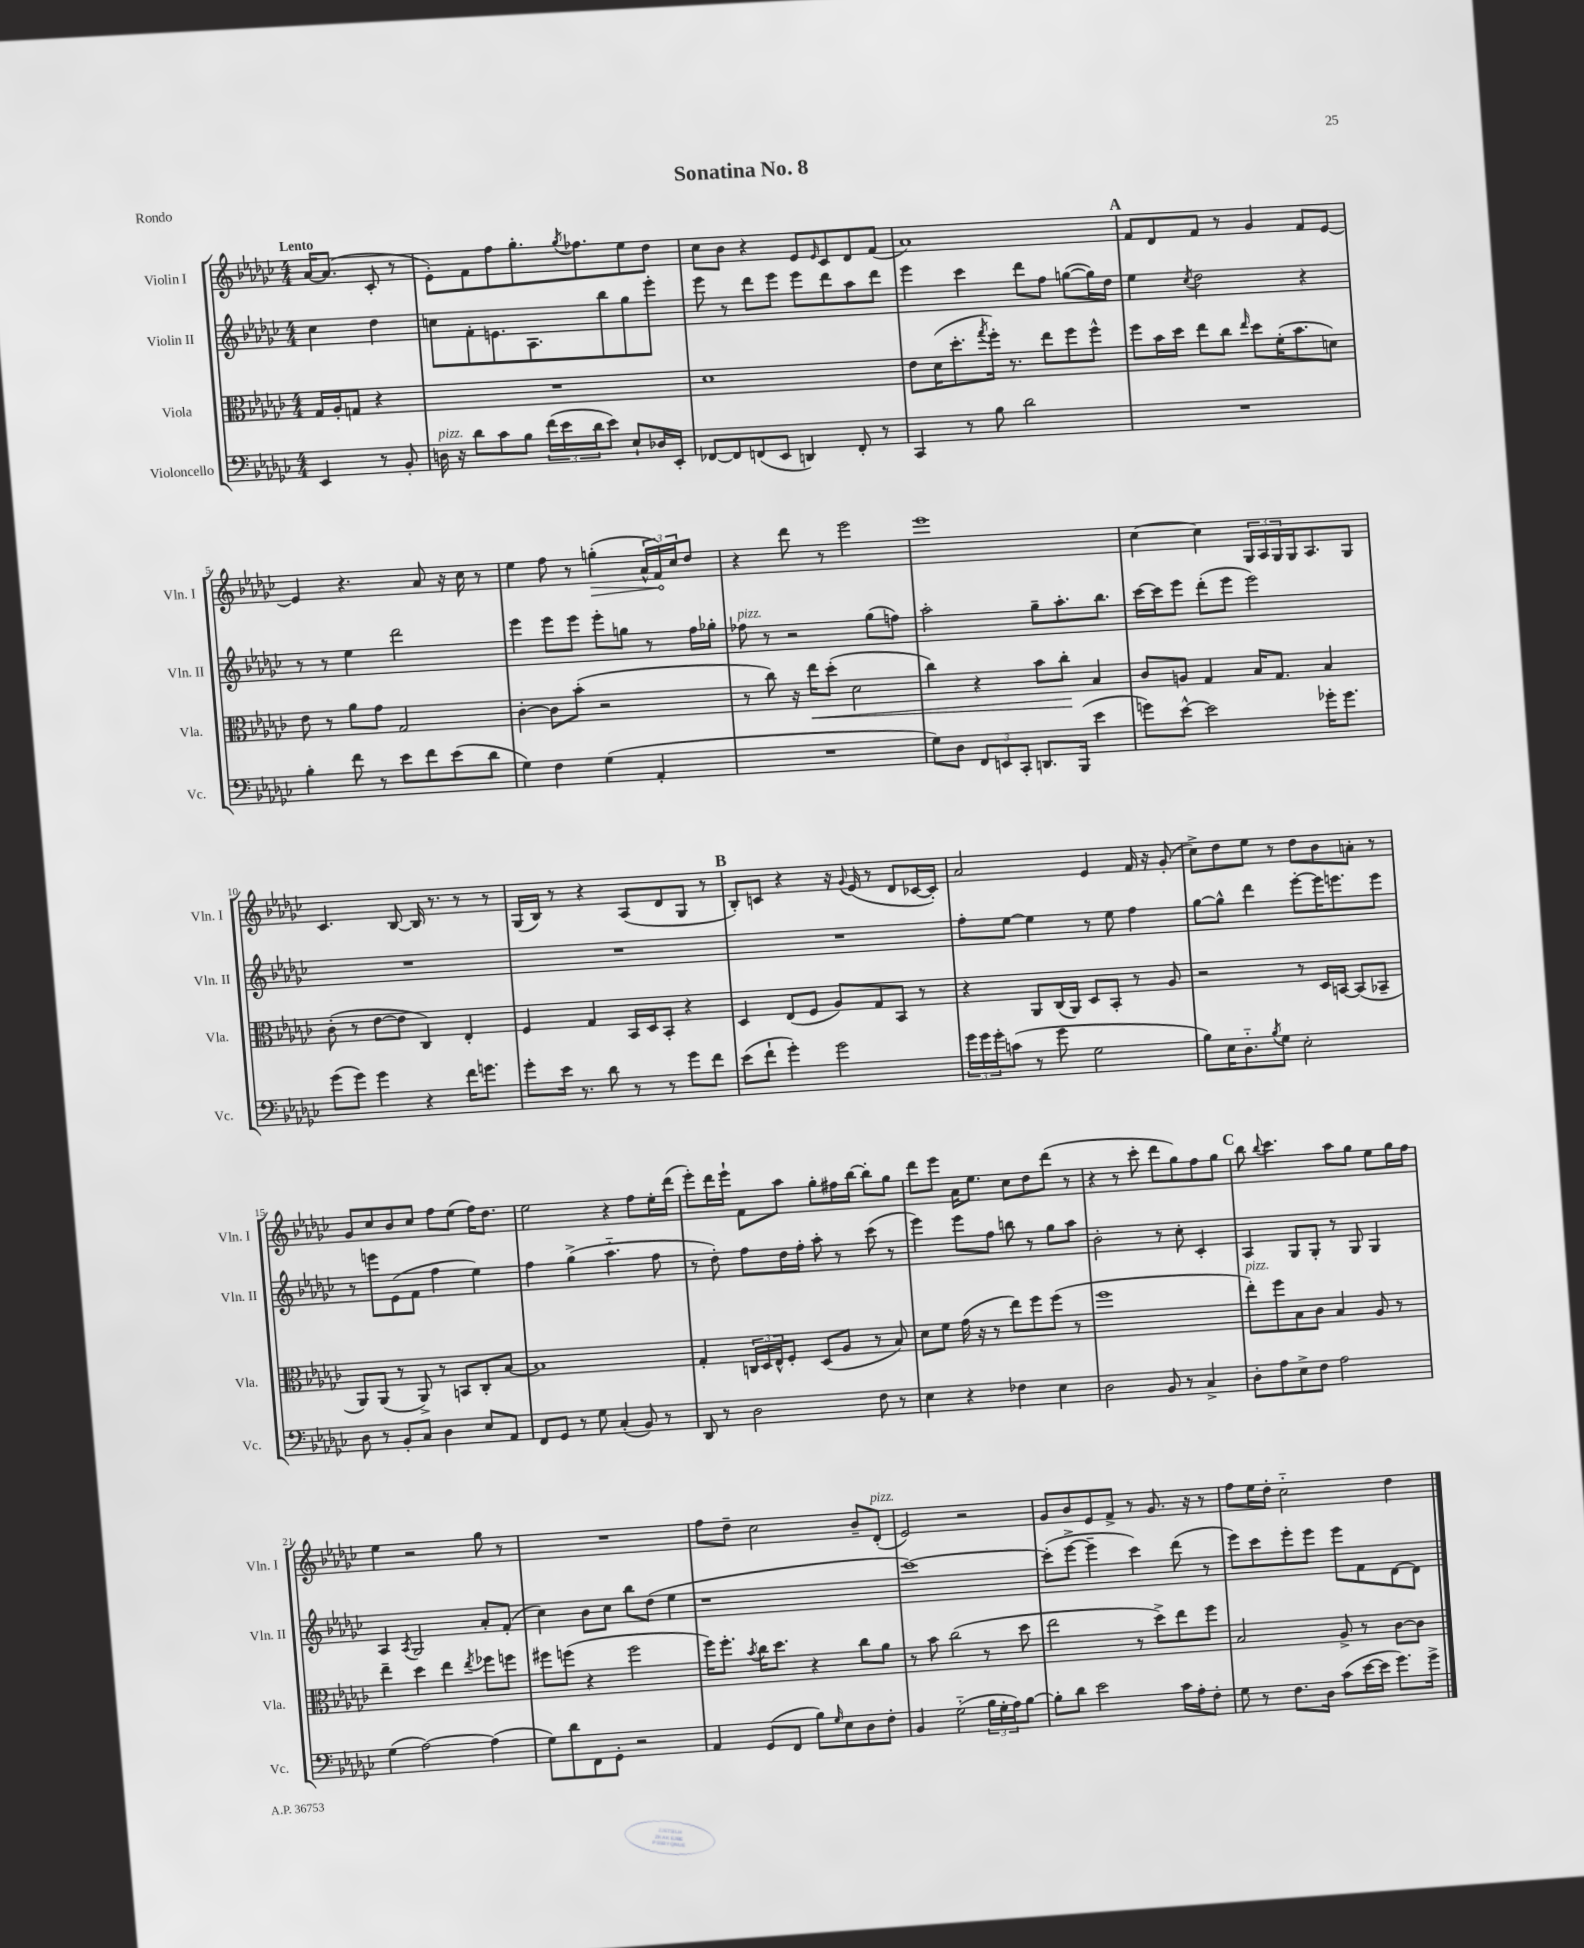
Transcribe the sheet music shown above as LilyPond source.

\header { title = "Sonatina No. 8" piece = "Rondo" }
<<
\new StaffGroup <<
\new Staff = "s0" \with { instrumentName = "Violin I" shortInstrumentName = "Vln. I" } {
    \clef treble \key ges \major \numericTimeSignature \time 4/4 \partial 2 \tempo "Lento"
    aes'16~ aes'8.( ces'8-. r8 |
    ees'8-.) f'8 f''8 ges''8.-. \acciaccatura { ges''8 } fes''8. ees''8 des''8 |
    ces''8 bes'8 r4 ees'8 \grace { ees'16 } ces'8 des'8 f'8( |
    aes'1) |
    \mark \markup { \bold "A" } f'8 des'8 f'8 r8 ges'4 f'8 ees'8~ |
    ees'4 r4. aes'8 r16 ces''16 r8 |
    ees''4 f''8 r8 \once \override Hairpin.circled-tip = ##t g''4-.\>( \tuplet 3/2 { aes'16-^ f'16\!) ces''16 } des''8 |
    r4 des'''8 r8 ees'''2 |
    ees'''1 |
    ces''4~ ces''4 \tuplet 3/2 { ges16 aes16 ges16 } ges16 aes8. ges8 |
    ces'4. bes8~ bes16 r8. r8 r8 |
    ges16( bes16) r8 r4 aes8( des'8 ges8 r8 |
    \mark \markup { \bold "B" } bes8-.) c'8 r4 r16 \appoggiatura { ges'8 } ees'16( r8 des'8 ces'16~ ces'16-.) |
    aes'2 ees'4 f'16 r16 ges'8-.( |
    ces''8->) des''8 ees''8 r8 des''8 bes'8 a'8-. r8 |
    ges'8 ces''8 bes'8 ces''8 f''8 ees''8( f''16) des''8. |
    ees''2 r4 f''8 ees''16-. des'''16( |
    ees'''8-.) des'''16 ees'''16-! f'8 aes''8 ges''8-. fis''16 bes''16~ bes''8-. ges''8 |
    des'''8 ees'''8 aes'16 ees''8. ces''8 des''8 des'''8( r8 |
    r4 r8 ces'''8-. des'''8 ges''8) f''8 ges''8 |
    \mark \markup { \bold "C" } bes''8 \appoggiatura { bes''8 } ces'''4. aes''8 ges''8 ees''8 ges''16 f''16 |
    ees''4 r2 ges''8 r8 |
    R1 |
    f''8 des''8-- ces''2 bes'8-- des'8-.^\markup { \italic "pizz." }( |
    ees'2) r2 |
    ges'8 bes'8 ees'8 f'8-> r8 ges'8. r16 r8 |
    f''8 ees''16 des''16-. ces''2-_ des''4 \bar "|." |
}
\new Staff = "s1" \with { instrumentName = "Violin II" shortInstrumentName = "Vln. II" } {
    \clef treble \key ges \major \numericTimeSignature \time 4/4 \partial 2
    ces''4 des''4 |
    c''8 f'8-. e'8. aes8. bes''8 ges''8 ees'''8-. |
    ees'''8 r8 des'''8 ees'''8 ees'''8 des'''8 aes''8 des'''8 |
    ees'''4 ces'''4 des'''8 f''8 g''8~( g''16) des''16 |
    \mark \markup { \bold "A" } ees''4 \acciaccatura { ces''8 } des''2 r4 |
    r8 r8 ees''4 des'''2 |
    ees'''4 ees'''8 ees'''8 ees'''8-. g''8 r8 f''16 ges''16-. |
    fes''8^\markup { \italic "pizz." } r8 r2 ges''8( f''8) |
    aes''2-. ges''8-- aes''8.-. bes''8. |
    ces'''16~ ces'''16 ees'''8 des'''8-.( ees'''8 ees'''2) |
    R1 |
    R1 |
    \mark \markup { \bold "B" } R1 |
    f''8-. ees''8~ ees''4 r8 ees''8 f''4 |
    ges''8~ ges''8-^ des'''4 ees'''8~-. ees'''16 e'''8. e'''8 |
    r8 e'''8 ees'8( f'8 f''4 ees''4) |
    f''4 ges''4->( aes''4.-_ f''8 |
    r8 des''8-.) f''8 des''16 f''16-. aes''8-. r8 ces'''8( r8 |
    ees'''4) ees'''8 f''8 b''8 r8 ges''8 aes''8 |
    bes'2-. r8 ces''8-. ces'4-. |
    \mark \markup { \bold "C" } aes4 ges8 ges8-. r8 ges8 ges4 |
    aes4 \acciaccatura { aes8 } ges2 aes'8-. f'8-.( |
    ces''4) bes'8 ces''8 bes''8 des''8( ees''4 |
    r1 |
    ces'''1~) |
    ces'''8-.( ees'''8~-> ees'''4-- ces'''4) des'''8( r8 |
    ees'''8) ces'''8 ees'''8-. ees'''8 ees'''8 f'8 des'8~ des'8 \bar "|." |
}
\new Staff = "s2" \with { instrumentName = "Viola" shortInstrumentName = "Vla." } {
    \clef alto \key ges \major \numericTimeSignature \time 4/4 \partial 2
    ges16 aes16-. g8 r4 |
    R1 |
    des'1 |
    ees'8 des'16( des''8.-. \acciaccatura { ges''8 } f''16-.) r8. ees''8 f''8 f''8-^ |
    \mark \markup { \bold "A" } f''8 bes'16 des''16 ees''8 ces''8 \grace { ees''16 } des''8 f'16-.( bes'8. d'8) |
    ees'8 r8 aes'8 ges'8 ges2 |
    ces'4~-. ces'8 bes'8-.( r2 |
    r8 ces''8) r16 ees''16\< des''8-.( des'2 |
    ces''4) r4 bes'8 ces''8-.\! bes4 |
    ces'8 a8 ges4 bes16 ges8. bes4 |
    ces'8-.( r8 ees'8~ ees'8 ces4) ees4-. |
    f4 ges4 bes,16 des16 bes,8-. r4 |
    \mark \markup { \bold "B" } des4 ees8( f8 aes8) ges8 bes,8 r8 |
    r4 aes,8 ces16( aes,16) des8 bes,8-. r8 aes8 |
    r2 r8 des16 b,16~ b,8( bes,8-- |
    aes,8) aes,8( r8 aes,8->) r8 b,8 ces8-. bes8~ |
    bes1 |
    ges4-. \tuplet 3/2 { c16 des16 ees16-^ } f8-. des8( aes8 r8 bes8) |
    des'8 f'8 ges'16( r16 r8 ees''8) f''8 f''8( r8 |
    f''1 |
    \mark \markup { \bold "C" } ees''8-.^\markup { \italic "pizz." }) f''8 bes8 ces'8 bes4 aes8 r8 |
    ees''4-- des''4 ees''4 \acciaccatura { ees''8 } fes''8 f''8 |
    fis''8 f''8( r4 f''2 |
    f''16) f''8.-. \acciaccatura { bes'8 } ces''16 des''8. r4 ces''8 aes'8 |
    r8 bes'8 ces''2( r8 des''8 |
    ees''2 r8 des''8->) ees''8 f''8 |
    bes2 aes8-> r8 ces'8~ ces'8 \bar "|." |
}
\new Staff = "s3" \with { instrumentName = "Violoncello" shortInstrumentName = "Vc." } {
    \clef bass \key ges \major \numericTimeSignature \time 4/4 \partial 2
    ees,4 r8 bes,8-. |
    d16^\markup { \italic "pizz." } r16 des'8 ces'8 bes8 \tuplet 3/2 { f'16( ees'16 des'16 } ees'8) ees8-! des16 ees,16-. |
    fes,8~ fes,8 f,8( ees,8 d,4) f,8-. r8 |
    ces,4 r8 bes8 des'2 |
    \mark \markup { \bold "A" } R1 |
    bes4-. f'8 r8 ees'8 f'8 ees'8( des'8 |
    ges4) f4 ges4( aes,4-. |
    R1 |
    ges8) des8 \tuplet 3/2 { f,8 e,8 ces,8-. } d,8. bes,,16( ees'4 |
    g'8) ees'8~-^ ees'2 ges'16-. ges'8. |
    ges'8( ges'8) ges'4 r4 f'16 g'8. |
    ges'8-. ees'16 r8. des'8 r8 r8 ges'8 f'8 |
    \mark \markup { \bold "B" } ees'8( f'8-! ges'4-.) ges'2 |
    \tuplet 3/2 { ges'16 ges'16 ges'16-. } c'8( r8 ges'8 ges2 |
    bes8) ees16 des8.-_ \acciaccatura { bes8 } ges8 ees2-. |
    des8 r8 bes,8-. ces8 des4 ees8 aes,8 |
    f,8 ges,8 r8 ges8 ces4-.( bes,8) r8 |
    des,8 r8 des2 f8 r8 |
    ees4 r4 fes4 ees4 |
    des2 bes,8 r8 ces4-> |
    \mark \markup { \bold "C" } des8-. aes8 ees8-> f8 aes2 |
    ges4( aes2~) aes4( |
    ges8) des'8 f,8 ges,8-. r2 |
    aes,4 ges,8( f,8 bes8) \grace { ges16 } ees8 des8 f8-. |
    bes,4 ges2-_( \tuplet 3/2 { bes16 ges16-. aes16) } bes8~ |
    bes8-. des'8 ees'2 ces'16 aes16-. f8-. |
    ges8 r8 f8. des16 ces'8( ees'16~ ees'16 ges'8.) ges'16-> \bar "|." |
}
>>
>>
